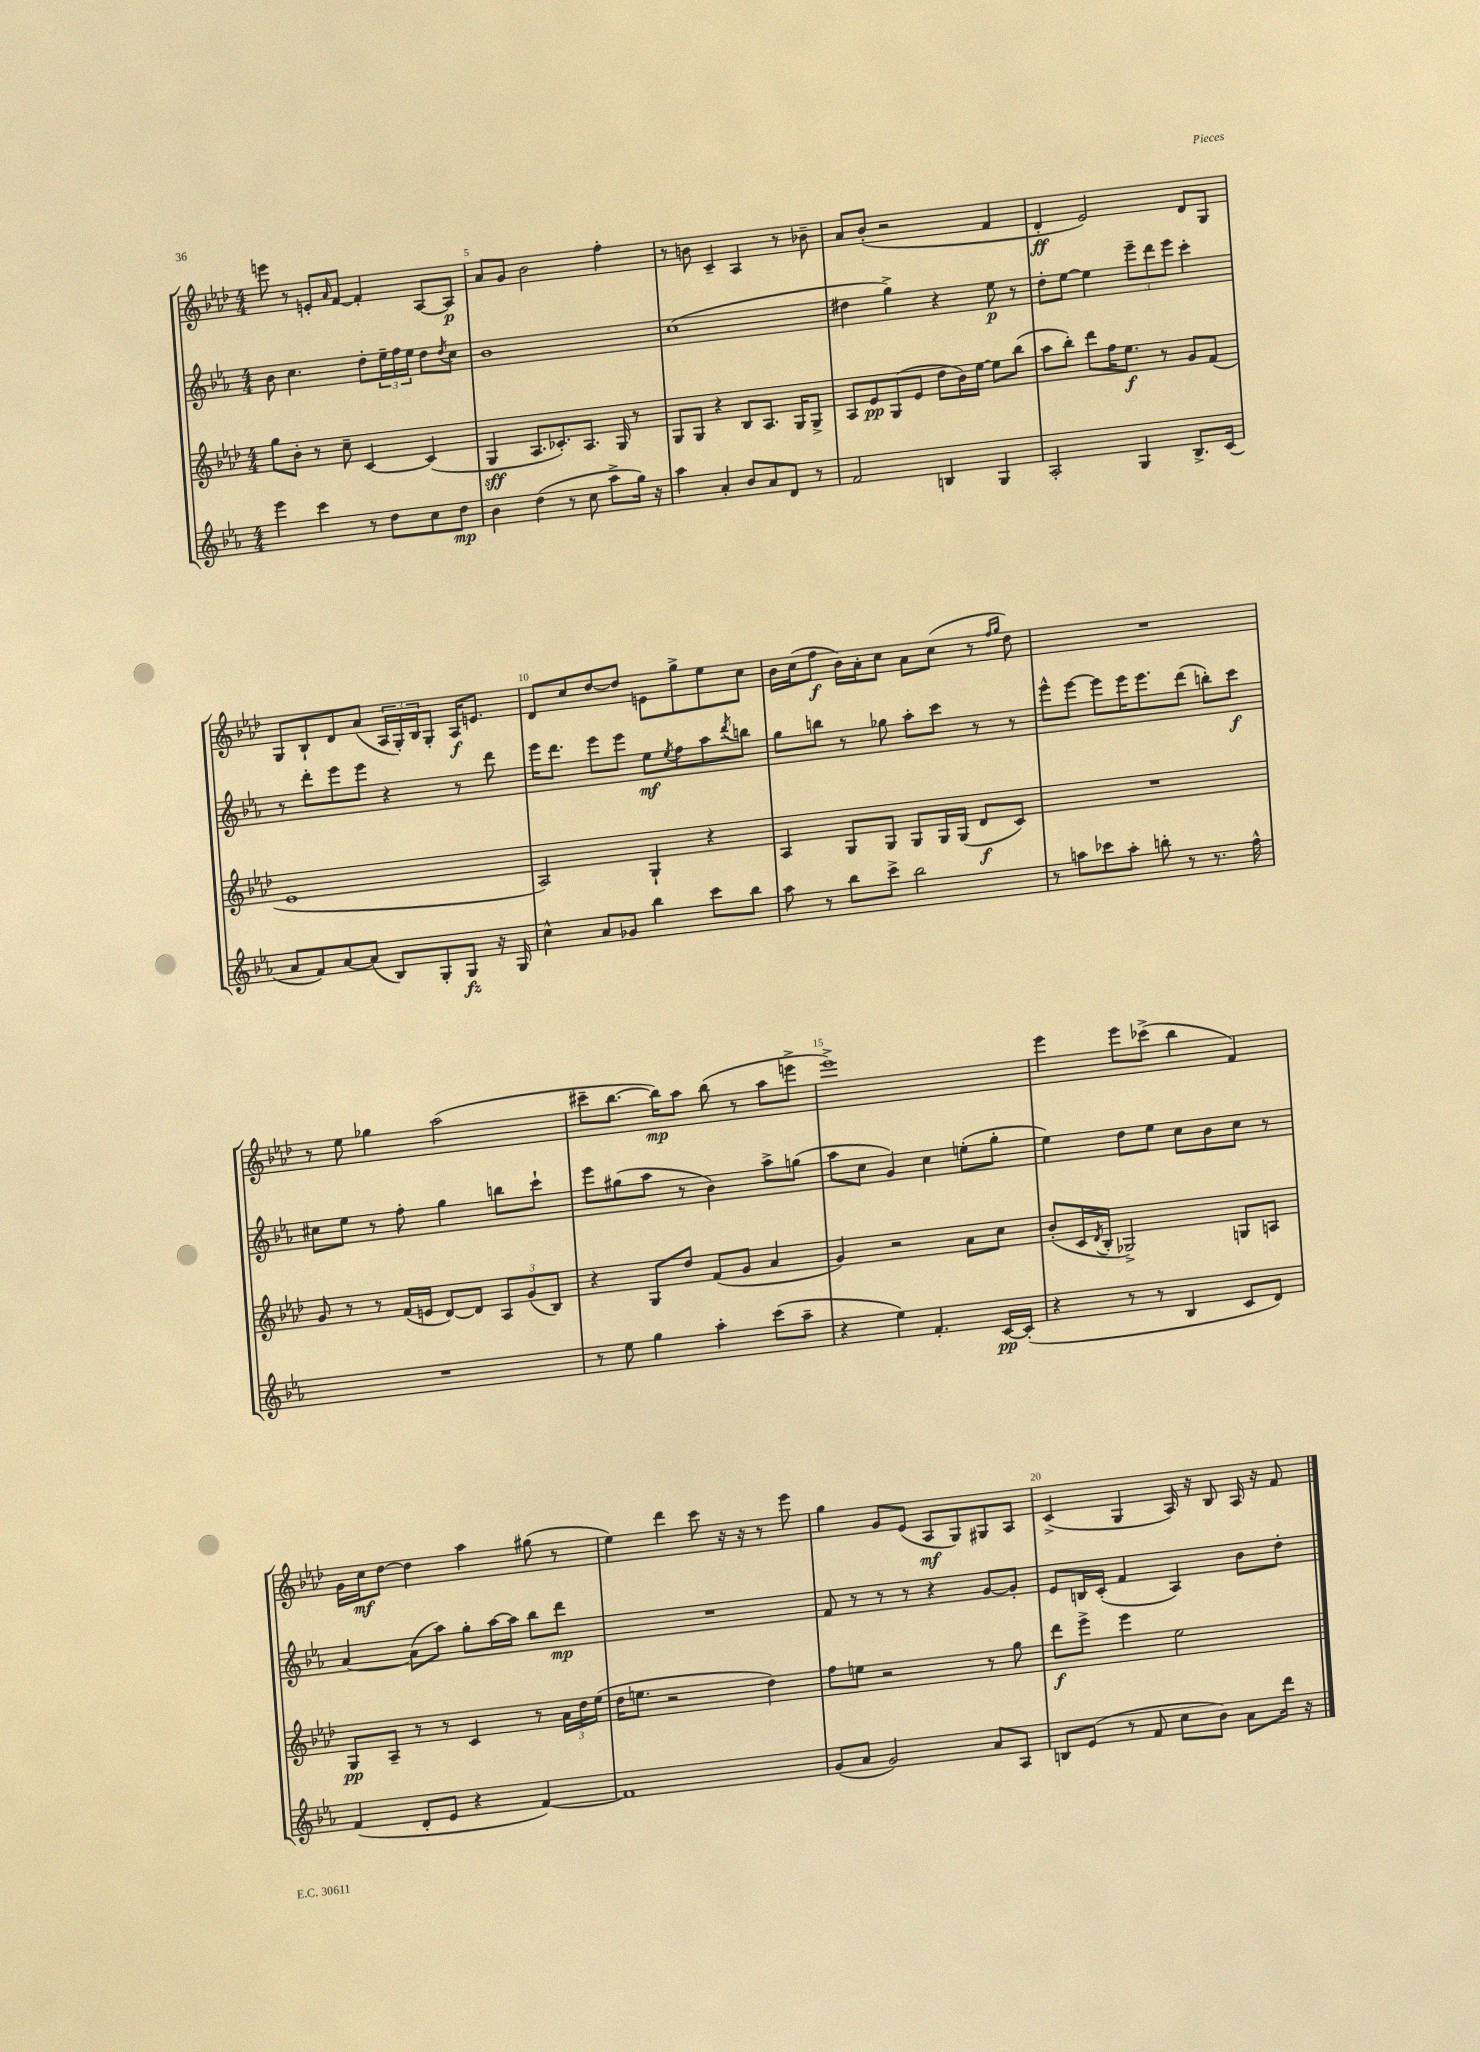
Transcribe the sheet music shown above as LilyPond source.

<<
\new StaffGroup <<
\new Staff = "s0" {
    \clef treble \key aes \major \numericTimeSignature \time 4/4
    e'''8 r8 e'8-. \grace { aes'16 } f'8~ f'4-. aes8~ aes8\p |
    aes'8 g'8 bes'2 f''4-. |
    r8 b'8 c'4-- aes4 r8 bes'8-- |
    aes'8 bes'8-.( r2 f'4 |
    des'4-.\ff ees'2) des'8 g8 |
    g8 bes8-! des'8 aes'8( \tuplet 3/2 { aes16 g16-.) bes16 } g8-. aes16\f e'8. |
    des'8 c''8 des''8~ des''8 e'8 g''8-> ees''8 c''8 |
    bes'16 c''16( f''8\f bes'16) aes'16-. c''8 aes'8 c''8( r8 \grace { f''16 g''16 } des''8) |
    R1 |
    r8 ees''8 ges''4 aes''2( |
    cis'''8-- bes''8.~ bes''16\mp) aes''8 bes''8( r8 aes''8 e'''8-> |
    ees'''1->) |
    ees'''4 ees'''8 ces'''8->( bes''4 f'4) |
    g'16 c''16\mf des''8~ des''4 aes''4 gis''8( r8 |
    ees''4) des'''4 c'''8 r16 r16 r8 ees'''8 |
    g''4 g'8 ees'8( aes8\mf g8) gis8 aes8 |
    c'4->( g4 aes16) r16 bes8 aes16 r16 f'8 \bar "|." |
}
\new Staff = "s1" {
    \clef treble \key ees \major \numericTimeSignature \time 4/4
    bes'8 c''4. d''8-. \tuplet 3/2 { ees''16-- f''16 ees''16 } d''8 \acciaccatura { d''8 } c''8 |
    bes'1 |
    c''1( |
    dis''4 g''4->) r4 ees''8\p r8 |
    d''8-. ees''8~ ees''4 \tuplet 3/2 { ees'''8-- d'''8 ees'''8 } c'''4-. |
    r8 d'''8-. ees'''8 ees'''8 r4 r8 d'''8 |
    ees'''16 d'''8. ees'''8 ees'''8 ees''8\mf \acciaccatura { ees''8 } f''8 aes''8 \acciaccatura { d'''8 } b''8 |
    g''8 b''8 r8 ges''8 aes''8-. c'''8 r8 r8 |
    ees'''8-^ ees'''8~ ees'''8 ees'''16 ees'''8. d'''8( b''8-.) c'''8\f |
    cis''8 ees''8 r8 f''8-. g''4 b''8 c'''8-! |
    ees'''8 gis''8( aes''8 r8 bes'4) aes''8-> g''8( |
    aes''8 c''8 g'4) c''4 e''8-.( g''8-. |
    ees''4) d''8 ees''8 c''8 bes'8 c''8 r8 |
    aes'4~ aes'8( aes''8) g''8-. aes''16~ aes''16 bes''8 d'''8\mp |
    R1 |
    f'8 r8 r8 r8 r4 g'8~ g'8-. |
    ees'8 b16 c'16-.( f'4 aes4) bes'8 d''8-. \bar "|." |
}
\new Staff = "s2" {
    \clef treble \key aes \major \numericTimeSignature \time 4/4
    g''8 bes'8-. r8 c''8-- c'4~ c'4( |
    g4\sff aes8. ces'8.-.) aes8. g16 r8 |
    g8 g8 r4 bes8 aes8. g16 g8-> |
    aes8 ees'8\pp g8( ees'8 des''8 bes'16) ees''16~ ees''8 bes''8( |
    aes''8 bes''8-.) des'''8 f''16 ees''8.\f r8 g'8 f'8( |
    ees'1 |
    aes2) g4-! r4 |
    aes4 g8 g8 g8 g16 g16( des'8\f c'8) |
    R1 |
    g'8 r8 r8 f'16( e'16 des'8~) des'8 \tuplet 3/2 { aes8 g'8( bes8) } |
    r4 g8 des''8 f'8( g'8 aes'4 |
    g'4) r2 aes'8 c''8 |
    bes'8-.( c'16 \acciaccatura { des'8 } bes16-. ges2->) g8 a8 |
    g8\pp aes8-- r8 r8 c'4 r8 \tuplet 3/2 { aes'16 des''16 ees''16( } |
    des''16 e''8. r2 des''4) |
    f''8 e''8 r2 r8 g''8 |
    des'''8\f ees'''8-> ees'''4 ees''2 \bar "|." |
}
\new Staff = "s3" {
    \clef treble \key ees \major \numericTimeSignature \time 4/4
    ees'''4 c'''4 r8 d''8 c''8 d''8\mp |
    bes'4 d''4( r8 c''8 aes''8-> g''16) r16 |
    aes''4 aes'4-. bes'8 aes'8 d'8 r8 |
    f'2 b4 g4 |
    aes2-. g4 bes8.-> c'16( |
    aes'8 f'8) aes'8~ aes'8( bes8) g8-. g8\fz r16 g16 |
    c''4-^ aes'8 ges'8 bes''4 c'''8 bes''8 |
    aes''8 r8 bes''8 c'''8-> bes''2 |
    r8 a''8 ces'''8 a''8-. b''8-. r8 r8. f''16-^ |
    R1 |
    r8 ees''8 g''4 aes''4-. c'''8( aes''8-- |
    r4 ees''4) f'4.-. c'16~\pp c'16-.( |
    r4 r8 r8 bes4 c'8 d'8) |
    f'4( d'8-. ees'8 r4 f'4~) |
    f'1 |
    g'8( aes'8 g'2) aes'8 aes8 |
    b8 ees'8( r8 f'8 c''8 bes'8) aes'8 d'''16 r16 \bar "|." |
}
>>
>>
\layout { \context { \Score currentBarNumber = #4 \override BarNumber.break-visibility = ##(#f #t #t) barNumberVisibility = #(every-nth-bar-number-visible 5) } }
